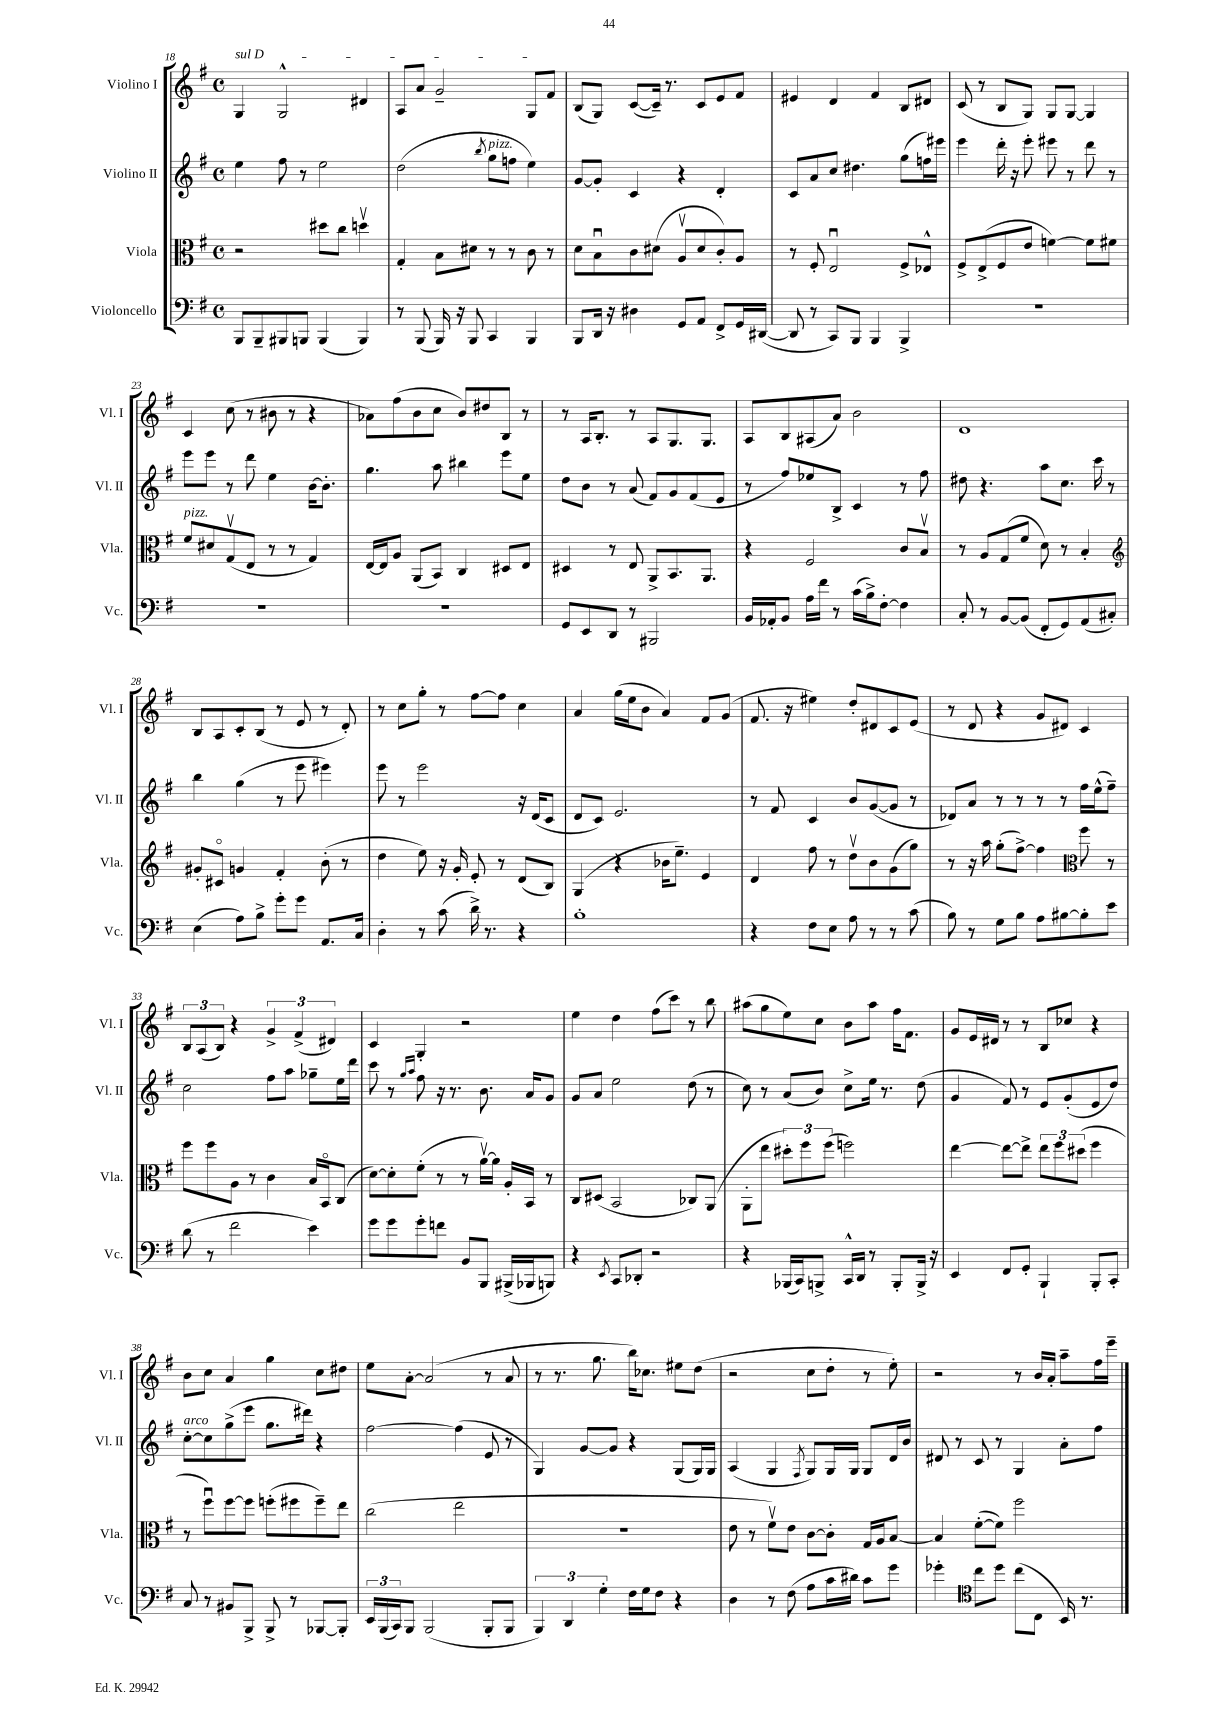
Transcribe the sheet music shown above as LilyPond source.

<<
\new StaffGroup <<
\new Staff = "s0" \with { instrumentName = "Violino I" shortInstrumentName = "Vl. I" } {
    \clef treble \key g \major \defaultTimeSignature \time 4/4
    \once \override TextSpanner.bound-details.left.text = \markup { \italic "sul D" } g4\startTextSpan g2-^ dis'4 |
    a8 a'8 g'2-- g8 fis'8\stopTextSpan |
    b8( g8) c'8~( c'16--) r8. c'8 e'8 fis'8 |
    eis'4 d'4 fis'4 b8 dis'8 |
    c'8( r8 b8 g8) g8 g8~ g4 |
    c'4 c''8( r8 bis'8 r8 r4 |
    aes'8) fis''8( b'8 c''8 b'8) dis''8 b8 r8 |
    r8 a16 b8.-. r8 a8 g8. g8. |
    a8 b8 ais8( a'8) b'2 |
    d'1 |
    b8 a8 c'8-. b8( r8 e'8 r8 d'8-.) |
    r8 c''8 g''8-. r8 fis''8~ fis''8 c''4 |
    a'4 g''16( e''16 b'8 a'4) fis'8 g'8( |
    fis'8. r16 eis''4) d''8-. dis'8 c'8 e'8( |
    r8 d'8 r4 g'8 dis'8) c'4 |
    \tuplet 3/2 { b8 a8( b8) } r4 \tuplet 3/2 { g'4-> fis'4->( dis'4) } |
    c'4 g4-. r2 |
    e''4 d''4 fis''8( c'''8) r8 b''8 |
    ais''8( g''8 e''8) c''8 b'8 ais''8 fis''16 fis'8. |
    g'8 e'16 dis'16 r8 r8 b8 ces''8 r4 |
    b'8 c''8 a'4 g''4 c''8 dis''8 |
    e''8 a'8~-. a'2( r8 a'8 |
    r8 r8. g''8. b''16) ces''8. eis''8 d''8( |
    r2 c''8 d''8-. r8 e''8-.) |
    r2 r8 b'16 a'16-. a''8-- fis''16 e'''16-- \bar "|." |
}
\new Staff = "s1" \with { instrumentName = "Violino II" shortInstrumentName = "Vl. II" } {
    \clef treble \key g \major \defaultTimeSignature \time 4/4
    e''4 fis''8 r8 e''2 |
    d''2( \acciaccatura { b''8 } g''8^\markup { \italic "pizz." } f''8 e''4) |
    g'8~ g'8-. c'4 r4 d'4-. |
    c'8 a'8 c''8 dis''4. g''8( f''16) eis'''16 |
    e'''4 d'''16-. r16 e'''8-. eis'''8 r8 d'''8 r8 |
    e'''8 e'''8 r8 d'''8 e''4 b'16~ b'8.-. |
    g''4. a''8 bis''4 e'''8 e''8 |
    d''8 b'8 r8 a'8( fis'8) g'8 fis'8( e'8 |
    r8 fis''8) ees''8 b8-> c'4 r8 fis''8 |
    dis''8 r4. a''8 c''8. c'''16 r8 |
    b''4 g''4( r8 e'''8 eis'''4) |
    e'''8 r8 e'''2 r16 d'16( c'8 |
    d'8 c'8) e'2. |
    r8 fis'8 c'4 b'8 g'8~( g'8 r8 |
    des'8) a'8 r8 r8 r8 r8 fis''16 e''16-^( fis''8--) |
    c''2 fis''8 a''8 ges''8-- e''16 d'''16 |
    c'''8 r8 \grace { g''16 a''16 } fis''8 r16 r8. b'8. a'16 g'8 |
    g'8 a'8 e''2 d''8( r8 |
    c''8) r8 a'8( b'8) c''8-> e''16 r8. d''8( |
    g'4 fis'8) r8 e'8 g'8-.( e'8 d''8) |
    c''8~-.^\markup { \italic "arco" } c''8 g''8->( e'''8 g''8. dis'''16) r4 |
    fis''2~ fis''4( e'8 r8 |
    g4) g'8~ g'8 r4 g8( g16) g16 |
    a4( g4 \acciaccatura { fis8 } g8) g16 g16 g8 d'16 b'16 |
    dis'8 r8 c'8 r8 g4 a'8-. fis''8 \bar "|." |
}
\new Staff = "s2" \with { instrumentName = "Viola" shortInstrumentName = "Vla." } {
    \clef alto \key g \major \defaultTimeSignature \time 4/4
    r2 dis''8 c''8 d''4\upbow |
    g4-. b8 dis'8 r8 r8 c'8 r8 |
    d'8 b8\downbow c'8 dis'8( a8\upbow dis'8 c'8-.) a8 |
    r8 fis8-. e2\downbow fis8-> ees8-^ |
    fis8-> e8->( fis8 e'8 f'4~) f'8 fis'8 |
    fis'8^\markup { \italic "pizz." } dis'8 g8\upbow( e8 r8 r8 g4) |
    e16~ e16 a8 a,8( b,8) c4 dis8 e8 |
    dis4 r8 e8 a,8-> b,8. a,8. |
    r4 fis2 c'8 b8\upbow |
    r8 a8 g8( fis'8 d'8) r8 b4-. |
    \clef treble gis'8-. cis'8\flageolet g'4 fis'4-. b'8-.( r8 |
    d''4 e''8) r16 g'16-. e'8-. r8 d'8( b8) |
    g4( r4 bes'16 e''8.--) e'4 |
    d'4 fis''8 r8 d''8\upbow b'8 g'8( g''8) |
    r8 r16 a''16 g''8-.( fis''8~->) fis''4 \clef alto fis''8 r8 |
    fis''8 fis''8 a8 r8 c'4 b16 b,16\flageolet c8( |
    d'8~) d'8-. fis'8-.( r8 r8 a'16~\upbow) a'16 a16-. b,16 r8 |
    c8 dis8( b,2 ces8) a,8( |
    a,8-. e''8 \tuplet 3/2 { dis''8-.) fis''8 fis''8( } f''2) |
    e''4~ e''8~ e''8-> \tuplet 3/2 { e''8 fis''8 dis''8( } fis''4 |
    r8 fis''8\downbow) fis''8~ fis''8 f''8-.( fis''8 fis''8--) e''8 |
    c''2( e''2 |
    R1 |
    e'8 r8 fis'8\upbow) e'8 c'8~ c'8-. g16 a16 b8~ |
    b4 fis'8~-.( fis'8) fis''2 \bar "|." |
}
\new Staff = "s3" \with { instrumentName = "Violoncello" shortInstrumentName = "Vc." } {
    \clef bass \key g \major \defaultTimeSignature \time 4/4
    b,,8 b,,8-- bis,,8 b,,8 b,,4( b,,4) |
    r8 b,,8( b,,16) r16 b,,8 c,4 b,,4 |
    b,,8 d,16 r16 dis4 g,8 a,8 fis,8-> g,16 dis,16~( |
    dis,8 r8 c,8) b,,8 b,,4 b,,4-> |
    R1 |
    R1 |
    R1 |
    g,8 e,8 d,8 r8 bis,,2 |
    b,16 aes,16-. b,8 a16 fis'16 r8 c'16( b16->) fis8~-. fis4 |
    c8-. r8 b,8~ b,8( fis,8-. g,8) a,8( cis8-.) |
    e4( a8) b8-> g'8-. g'8 a,8. c16 |
    d4-. r8 c'8( d'16->) r8. r4 |
    b1-. |
    r4 fis8 e8 a8 r8 r8 c'8( |
    b8) r8 g8 b8 a8 bis8~ bis8-. e'8 |
    d'8( r8 fis'2 e'4) |
    g'8 g'8 g'8-. f'8 b,8 b,,8 bis,,16->( bes,,16 b,,8) |
    r4 \acciaccatura { e,8 } c,8 des,8-. r2 |
    r4 bes,,16( c,16) b,,8-> c,16-^ d,16 r8 b,,8-. b,,16-> r16 |
    e,4 fis,8 g,8-. b,,4-! b,,8-. c,8-. |
    c8 r8 bis,8 b,,8-> b,,8-> r8 bes,,8~ bes,,8-. |
    \tuplet 3/2 { e,16 b,,16( c,16) } b,,8 b,,2( b,,8-. b,,8 |
    \tuplet 3/2 { b,,4) d,4 g4-. } fis16 g16 fis8 r4 |
    d4 r8 fis8( a8 c'16 dis'16) c'8 g'8 |
    ges'4-. \clef tenor c''8 d''8 c''8( c8 b,16) r8. \bar "|." |
}
>>
>>
\layout { \context { \Score currentBarNumber = #18 } }
